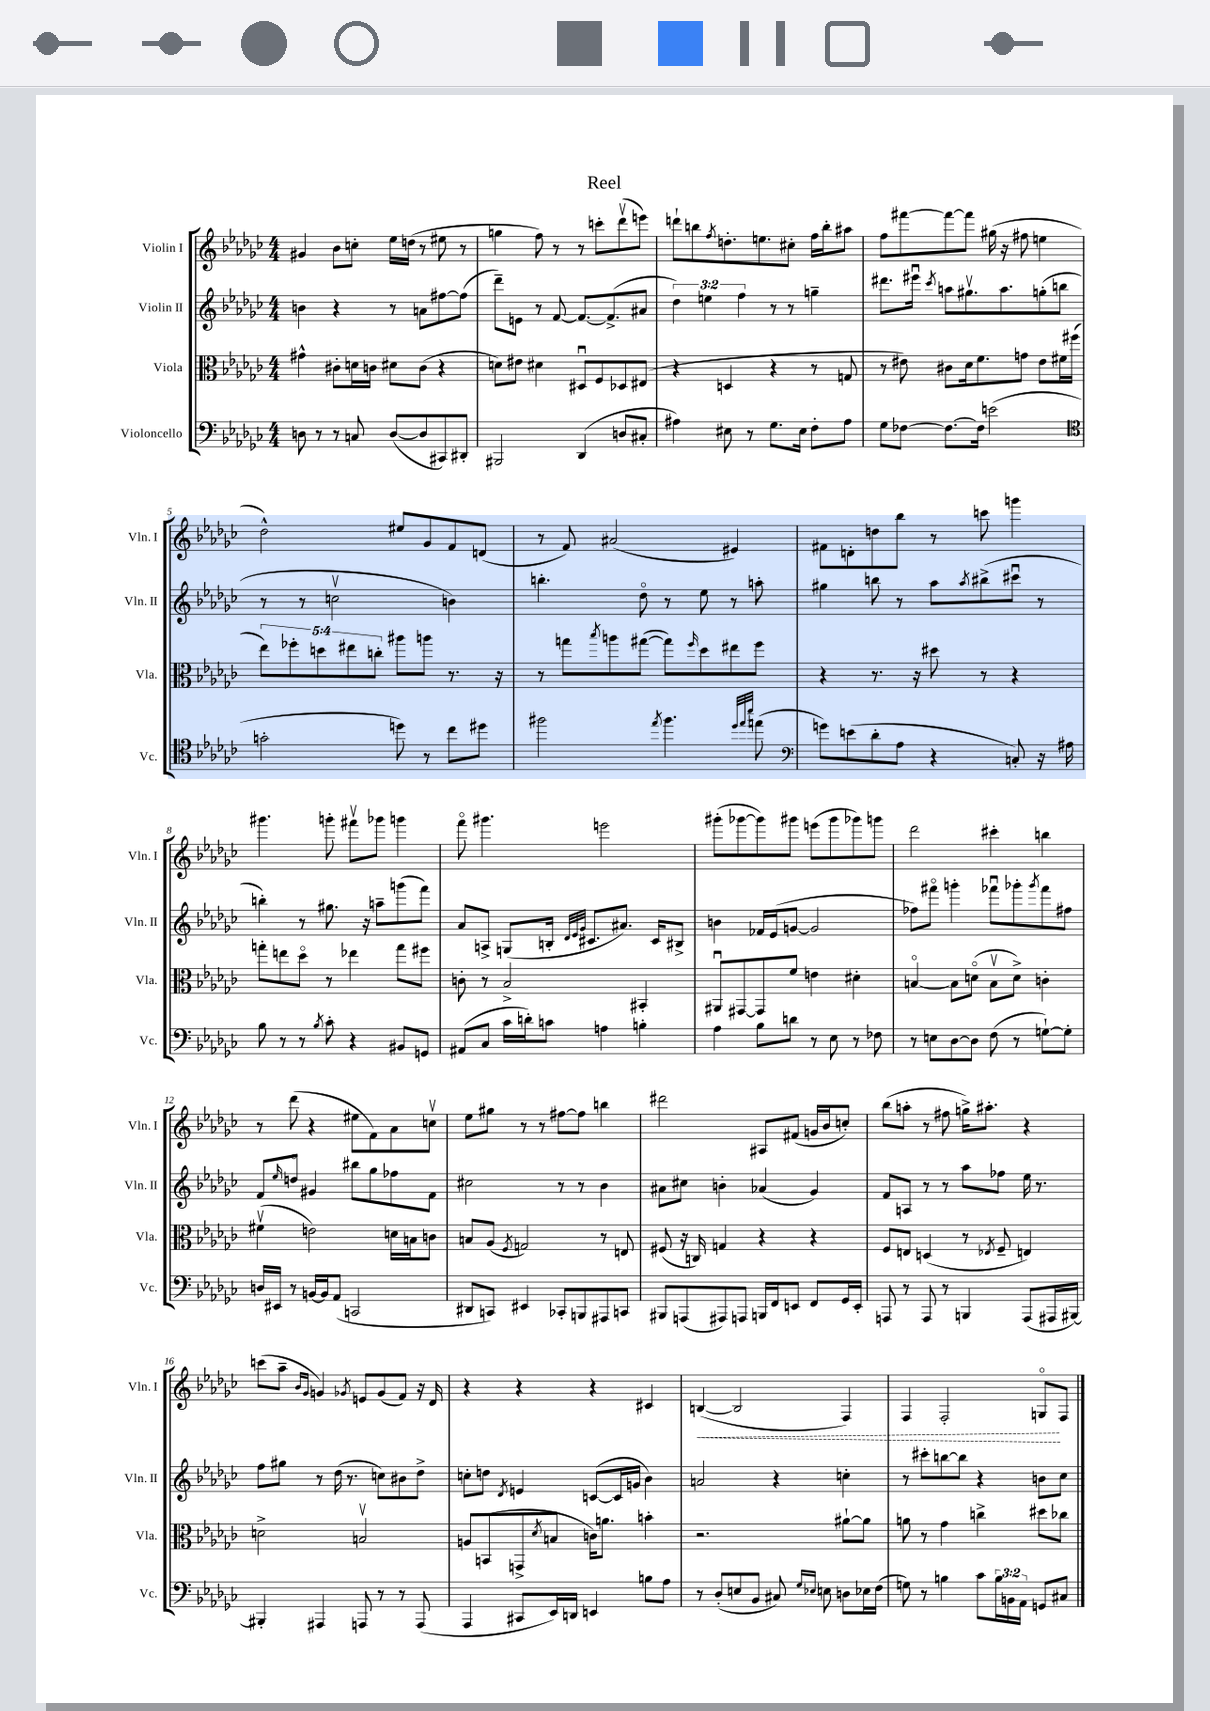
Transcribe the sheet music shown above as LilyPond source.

\header { title = "Reel" }
<<
\new StaffGroup <<
\new Staff = "s0" \with { instrumentName = "Violin I" shortInstrumentName = "Vln. I" } {
    \clef treble \key ges \major \numericTimeSignature \time 4/4
    gis'4 bes'8 c''8-. ees''16 d''16( r8 eis''8 r8 |
    g''4 f''8) r8 r8 c'''8-. des'''8\upbow( e'''8) |
    d'''8-! b''8 \acciaccatura { f''8 } d''8.-. e''8. cis''8-. f''16 b''16-. ais''8 |
    f''8 fis'''8~ fis'''8~ fis'''8 gis''16( r16 fis''8 e''4 |
    des''2-^) eis''8 ges'8 f'8 d'8( |
    r8 f'8) ais'2( eis'4) |
    fis'8 d'8-. d''8 bes''8 r8 c'''8 g'''4 |
    gis'''4. g'''8-. fis'''8\upbow ges'''8 g'''4 |
    f'''8\flageolet gis'''4. e'''2 |
    gis'''8-.( ges'''8~ ges'''8) gis'''8 e'''8( gis'''8 ges'''8) g'''8 |
    des'''2 cis'''4-. b''4 |
    r8 des'''8( r4 eis''8 f'8) aes'8 c''8\upbow |
    ees''8 gis''8 r8 r8 fis''8~ fis''8 b''4 |
    dis'''2 ais8 fis'8( g'16 bes'16 c''8-.) |
    bes''8( a''8-. r8 fis''8 g''16->) ais''8.-. r4 |
    c'''8( aes''8-- \grace { bes'16 ges'16 } g'4) \acciaccatura { ges'8 } e'8 ges'8( f'8) r16 des'16 |
    r4 r4 r4 cis'4 |
    \once \override Hairpin.style = #'dashed-line b4~\<( b2 f4) |
    f4 f2-. g8\flageolet\! f8 \bar "|." |
}
\new Staff = "s1" \with { instrumentName = "Violin II" shortInstrumentName = "Vln. II" } {
    \clef treble \key ges \major \numericTimeSignature \time 4/4 \override Staff.TupletNumber.text = #tuplet-number::calc-fraction-text
    b'4 r4 r8 a'8 fis''8~ fis''8( |
    des'''8--) e'8 r8 f'8~ f'8.~ f'8.->( ais'8 |
    \tuplet 3/2 { des''4) e''4 f''4 } r8 r8 g''4-- |
    dis'''8. eis'''16\downbow \acciaccatura { ces'''8 } a''8 gis''8.\upbow a''8. g''8-.( b''8 |
    r8 r8 c''2\upbow b'4) |
    b''4.-. des''8\flageolet r8 ees''8 r8 a''8-. |
    gis''4 b''8 r8 aes''8 \acciaccatura { aes''8 } bis''8->( cis'''8\downbow r8 |
    b''4-.) r8 gis''8. r16 a''8-- g'''8( f'''8) |
    aes'8 a8-> g8( b16-. \grace { des'32 ees'32 ges'32 } cis'8. ais'8.) cis'16 bis8-> |
    b'4 fes'16 ees'16( g'8~ g'2 |
    fes''8) fis'''8\flageolet g'''4-. fes'''8\downbow ges'''8-. \acciaccatura { ges'''8 } fes'''8 fis''8 |
    f'8 \grace { ees''16 } d''8\flageolet gis'4 bis''8 ges''8 fes''8 f'8 |
    cis''2 r8 r8 bes'4 |
    ais'8 cis''8 b'4-. aes'4( ges'4) |
    f'8 a8 r8 r8 aes''8 fes''8 ees''16 r8. |
    f''8 gis''8 r8 des''16( r8. c''8) bis'8 des''8-> |
    c''8-. d''8 \acciaccatura { des'8 } e'4 c'8~( c'16 g'16 bes'4) |
    a'2 r4 c''4-. |
    r8 cis'''8-. b''8~ b''8 r4 b'8 ces''8 \bar "|." |
}
\new Staff = "s2" \with { instrumentName = "Viola" shortInstrumentName = "Vla." } {
    \clef alto \key ges \major \numericTimeSignature \time 4/4 \override Staff.TupletNumber.text = #tuplet-number::calc-fraction-text
    gis'4-^ cis'8-. d'16 c'16 dis'8 c'8( r4 |
    d'8) eis'8 dis'4 dis8\downbow f8 des8 eis8( |
    r4 d4 r4 r8 g8 |
    r8 eis'8) cis'8 des'16 f'8. g'8 eis'8 fis'16 fis''16( |
    \tuplet 5/4 { ees''8) fes''8-. d''8 eis''8 c''8-. } ais''8 a''8 r8. r16 |
    r8 g''8 \acciaccatura { bes''8 } a''8 gis''8~( gis''8) \grace { f''16 } des''8 eis''8 f''8 |
    r4 r8. r16 dis''8 r8 r4 |
    g''8-. e''8 des''8\flageolet r8 ees''4 g''8 fis''8 |
    c'8-. r8 bes2-> bis,4-. |
    ais,8\downbow gis,8~ gis,8 f'8 e'4 dis'4-. |
    b4~\flageolet b8 d'8\flageolet( b8\upbow d'8->) c'4-. |
    fis'4\upbow( e'2) d'16 b16 c'8 |
    b8 aes8( \acciaccatura { f8 } g2) r8 e8 |
    fis8( r16 c16) g4 r4 r4 |
    f8 e8 d4( r8 \acciaccatura { ees8 } f8-- e4) |
    d'2-> b2\upbow |
    a8 b,8( g,8-> \acciaccatura { des'8 } b8 c'16) a'8. b'4-. |
    r2. ais'8~-! ais'8 |
    a'8 r8 ges'4 c''4-> dis''8 ces''8 \bar "|." |
}
\new Staff = "s3" \with { instrumentName = "Violoncello" shortInstrumentName = "Vc." } {
    \clef bass \key ges \major \numericTimeSignature \time 4/4 \override Staff.TupletNumber.text = #tuplet-number::calc-fraction-text
    d8 r8 r8 c8 d8~( d8 cis,8) dis,8-. |
    bis,,2 des,4( d8 cis8-. |
    ais4) eis8 r8 ges8. eis16 f8-. ais8 |
    ges8 fes8~ fes8.~ fes16 e'2( |
    \clef tenor g'2-. d''8) r8 ces''8 dis''8 |
    fis''2 \acciaccatura { ees''8 } fis''4. \grace { des''32 ees''32 bes''32 } e''8( |
    \clef bass g'8) e'8( des'8-. aes8 r4 c8-.) r16 ais16 |
    bes8 r8 r8 \acciaccatura { bes8 } ces'8-. r4 bis,8 g,8 |
    ais,8( ces8 ces'16 d'16-.) c'8 a4 b4-. |
    aes4 bes8 d'8 r8 ees8 r8 fes8 |
    r8 e8 des8~ des8 f8( r8 g8~-!) g8-. |
    d16 eis,16 r8 b,16~ b,16 aes,8( c,2 |
    dis,8 c,8) eis,4 ces,8-. b,,8 ais,,8 c,8 |
    bis,,8 a,,8( ais,,8) a,,8 b,,16 f,16 e,8 f,8 ges,16 e,16-. |
    a,,8 r8 a,,8 r8 b,,4 a,,8( ais,,16 bis,,16~) |
    bis,,4-. ais,,4 a,,8 r8 r8 a,,8( |
    aes,,4 cis,8 ees,16) d,16 e,4 b8 aes8 |
    r8 des8-.( e8 bes,8 cis8) \grace { ges16 ees16 } e8 d8 ees16 f16( |
    g8) r8 b4 ces'8 \tuplet 3/2 { b16 b,16 aes,16 } g,8 cis8 \bar "|." |
}
>>
>>
